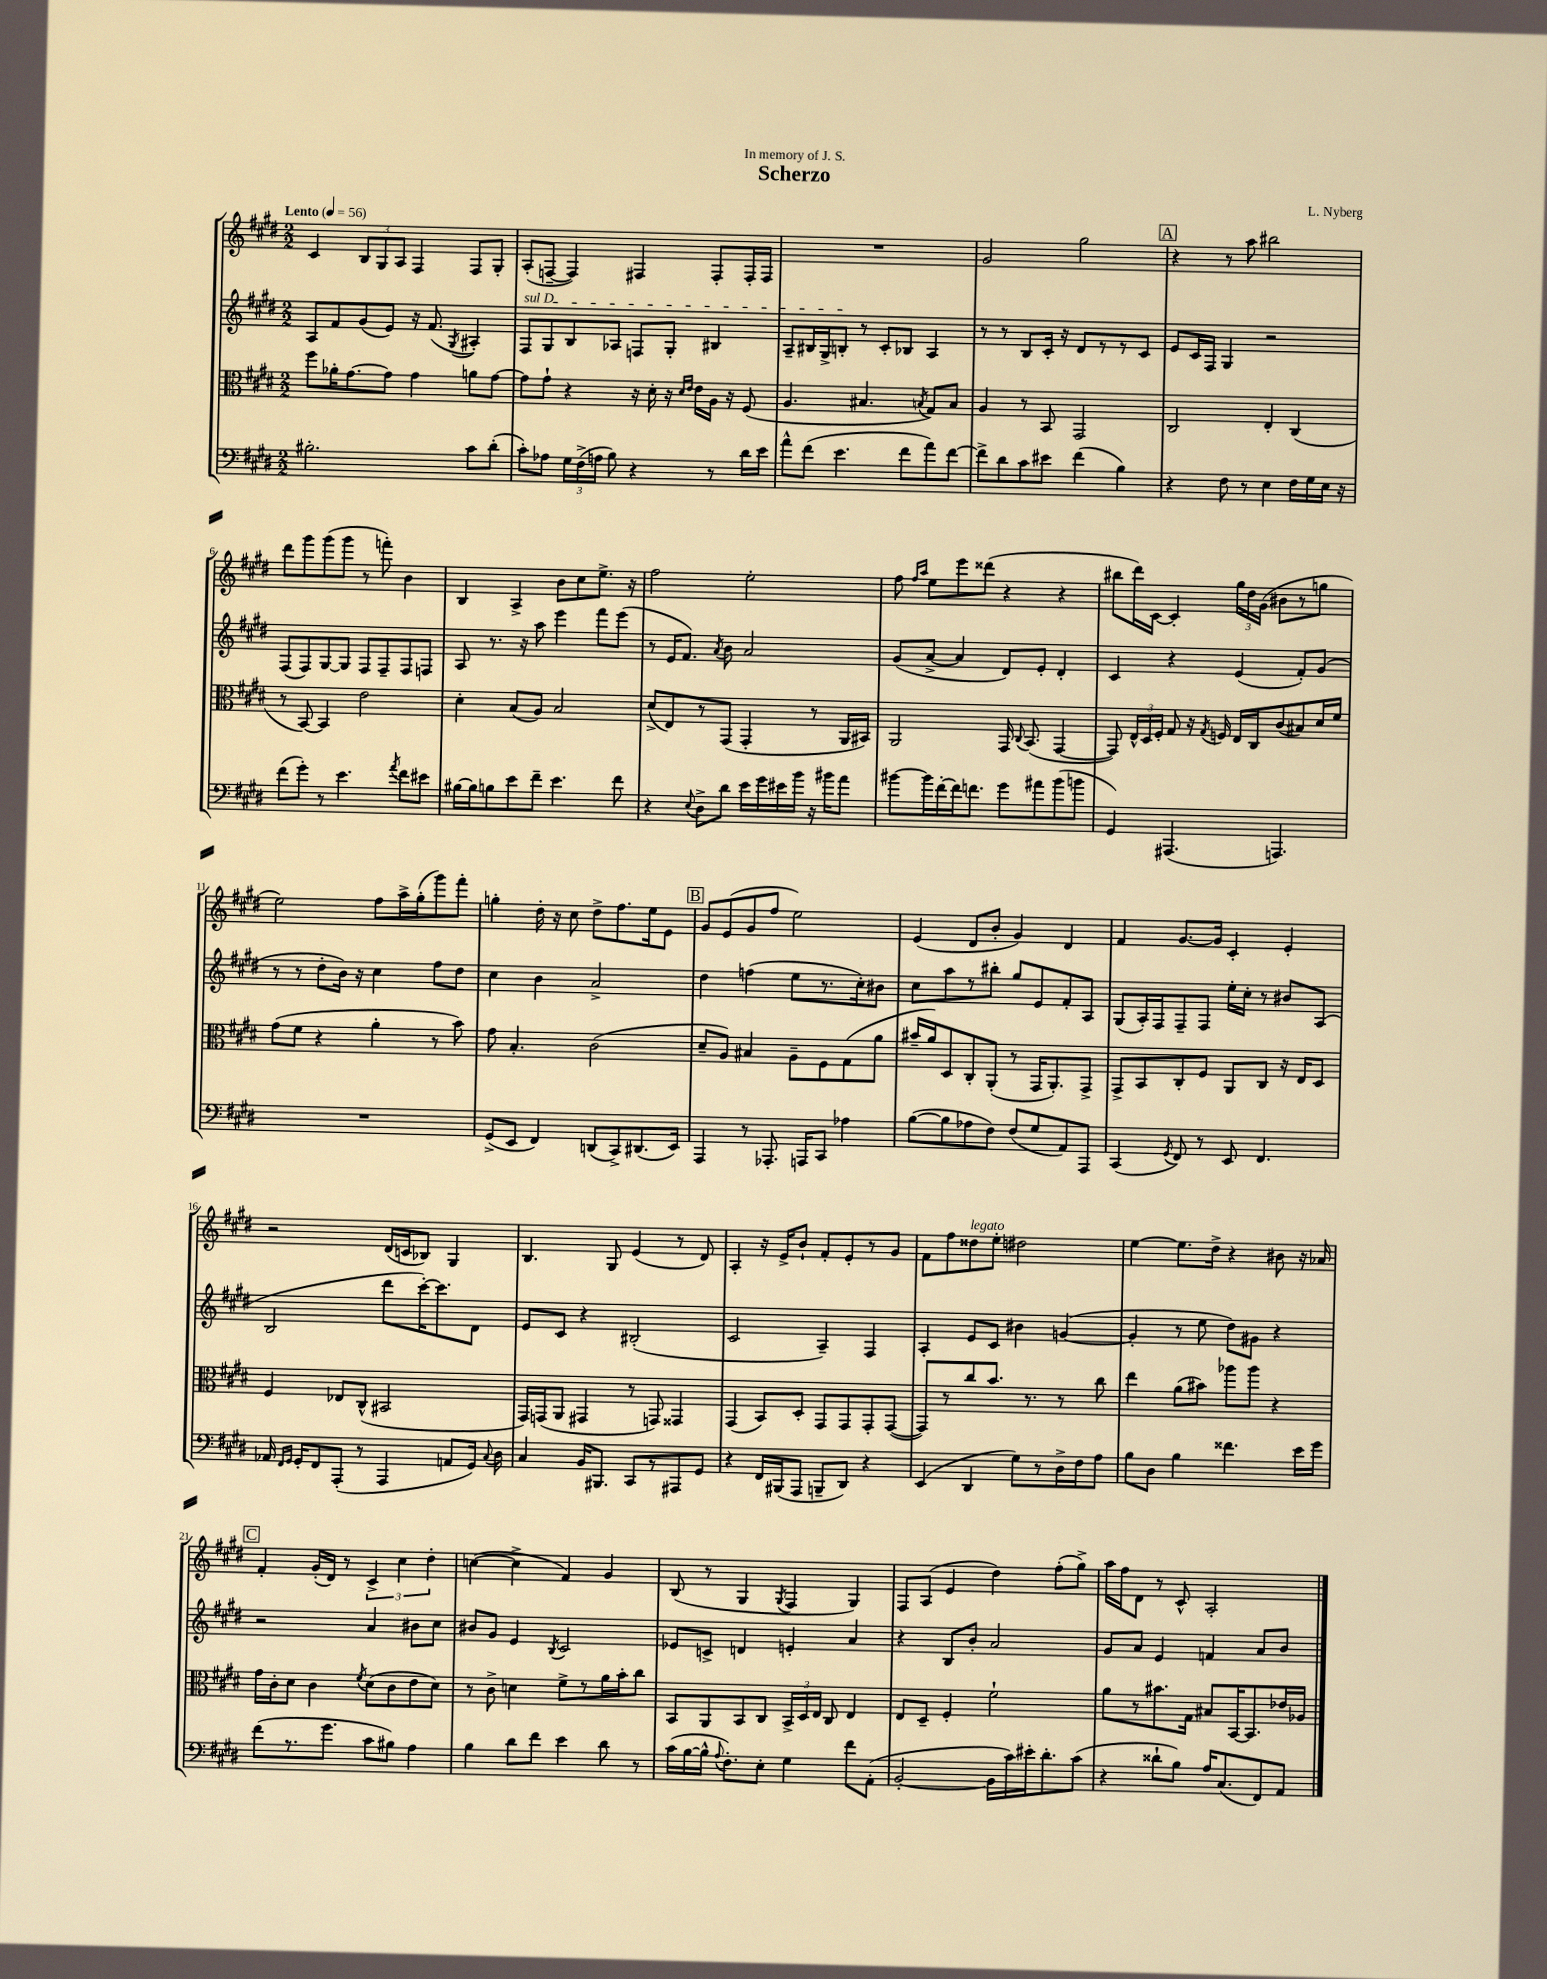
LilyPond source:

\header { title = "Scherzo" composer = "L. Nyberg" dedication = "In memory of J. S." }
<<
\new StaffGroup <<
\new Staff = "s0" {
    \clef treble \key e \major \numericTimeSignature \time 2/2 \tempo "Lento" 4 = 56
    \autoBeamOff cis'4 \tuplet 3/2 { b8[ gis8 a8] } fis4 fis8[ gis8]-. |
    a8[-.( f8]~-- f4) fis4 fis8[-. fis16-. fis16] |
    R1 |
    gis'2 gis''2 |
    \mark \markup { \box "A" } r4 r8 a''8 bis''2 |
    dis'''8[ gis'''8 gis'''8( gis'''8] r8 f'''8-.) b'4 |
    b4 a4-> b'8[ cis''8 e''8.]-> r16 |
    fis''2 e''2-. |
    fis''8 \grace { fis''16[ a''16] } e''8[ e'''8 disis'''8]( r4 r4 |
    bis''8[ dis'''16) cis'16]~ cis'4-. \tuplet 3/2 { gis''16[ dis''16 gis'16]( } bis'8[ r8 g''8] |
    e''2) fis''8[ a''16-> gis''16-.( gis'''8) fis'''8]-. |
    g''4-. dis''16-. r16 cis''8 dis''8[-> fis''8. e''16 e'8] |
    \mark \markup { \box "B" } gis'8[ e'8( gis'8 fis''8] e''2) |
    e'4( dis'8[ b'8]-. gis'4) dis'4 |
    fis'4 gis'8.[~ gis'16] cis'4-. e'4-. |
    r2 dis'16[( c'16 bes8]) gis4 |
    b4. gis8 e'4( r8 dis'8) |
    a4-. r16 e'16[-> b'8]-! fis'8[-. e'8-. r8 gis'8] |
    fis'8[ fis''8 disis''8^\markup { \italic "legato" } e''8]-. dis''2 |
    e''4~ e''8.[ dis''16]-> r4 bis'8 r16 aes'16 |
    \mark \markup { \box "C" } fis'4-. gis'16[-.( dis'16]) r8 \tuplet 3/2 { cis'4-> cis''4 dis''4-. } |
    c''4~( c''4-> fis'4) gis'4 |
    b8( r8 gis4 \acciaccatura { gis8 } fis4 gis4) |
    fis8[ a8]( e'4 dis''4) fis''8[-.( gis''8]->) |
    a''16[ fis''16 dis'8] r8 cis'8-^ a2-. \bar "|." |
}
\new Staff = "s1" {
    \clef treble \key e \major \numericTimeSignature \time 2/2
    \autoBeamOff a8[ fis'8 gis'8( e'8]) r16 fis'8.( \acciaccatura { gis8 } ais4-.) |
    \once \override TextSpanner.bound-details.left.text = \markup { \italic "sul D" } fis8[\startTextSpan gis8 b8 aes8] f8[ gis8]-. bis4 |
    a8[-- bis16 gis16-> b8]-.\stopTextSpan r8 cis'8[-. bes8] a4 |
    r8 r8 b8[ cis'16]-. r16 dis'8[ r8 r8 cis'8] |
    \mark \markup { \box "A" } e'8[ cis'16 fis16] gis4 r2 |
    fis8[( fis8) gis8~ gis8] fis8[ fis8-- fis8 f8] |
    a8 r8. r16 a''8 e'''4 fis'''8[ e'''8]( |
    r8 e'16[ fis'8.]) \acciaccatura { a'8 } b'8 a'2 |
    gis'8[( a'8]~-> a'4 dis'8[) e'8]-. dis'4-. |
    cis'4 r4 e'4( fis'8[-.) gis'8]( |
    r8 r8 dis''8[-. b'16]) r16 cis''4 fis''8[ dis''8] |
    cis''4 b'4 a'2-> |
    \mark \markup { \box "B" } dis''4 f''4( e''8[ r8. cis''16-.) bis'8] |
    cis''8[ a''8 r8 bis''8]-. gis''8[ e'8 fis'8-. a8] |
    gis8[( a16-.) fis16 fis8-- fis8] e''16[-. cis''16]-. r8 bis'8[ a8]( |
    b2 dis'''8[ cis'''16~-.) cis'''8. dis'8] |
    e'8[ cis'8] r4 bis2-.( |
    cis'2 a4--) fis4 |
    a4-. e'8[ cis'8] bis'4 g'4~( |
    g'4-. r8 e''8 dis''8[) gis'8] r4 |
    \mark \markup { \box "C" } r2 a'4 bis'8[ cis''8] |
    bis'8[ gis'8] e'4 \acciaccatura { b8 } cis'2 |
    ees'8[ c'8]-> d'4 e'4-. a'4 |
    r4 b8[ b'8]-. a'2 |
    gis'8[ a'8] e'4 f'4 a'8[ b'8] \bar "|." |
}
\new Staff = "s2" {
    \clef alto \key e \major \numericTimeSignature \time 2/2
    \autoBeamOff fis''8[ aes'16-. gis'8.~ gis'8] gis'4 a'8[ gis'8]~ |
    gis'8[ gis'8]-! r4 r16 dis'16-. r16 \grace { dis'16[ e'16] } e'16[ a16] r16 fis8( |
    a4. bis4. \acciaccatura { b8 } gis8[) b8] |
    a4 r8 b,8 gis,2 |
    \mark \markup { \box "A" } cis2 e4-. cis4( |
    r8 b,8~) b,4 e'2 |
    dis'4-. b8[( a8]) b2 |
    dis'8[->( e8) r8 gis,8]( gis,4-. r8 a,16[ bis,16]) |
    a,2 gis,16 \appoggiatura { cis8 } b,8.( gis,4~ |
    gis,8) \tuplet 3/2 { e16[-^ dis16 fis16]-. } gis8 r16 \acciaccatura { gis8 } f16 e16[ cis16 cis'8( bis8) dis'16 fis'16] |
    gis'8[( fis'8] r4 a'4-. r8 b'8) |
    gis'8 b4.-. cis'2( |
    \mark \markup { \box "B" } dis'8[-- a8]) bis4 a8[-- fis8 gis8( a'8] |
    bis'16[-- a'16) dis8 cis8-. a,8]-.( r8 gis,16[ a,8.-.) gis,8]-> |
    gis,8[-> b,8 cis8-. fis8] a,8[ cis8] r16 e16[ dis8] |
    fis4 ees8[ cis8]-^( bis,2 |
    gis,16[) g,16( a,8] gis,4 r8 g,8) gisis,4 |
    gis,4( b,8[) dis8]-. gis,8[ gis,8 gis,8-. gis,8]~( |
    gis,8[) r8 cis''8 b'8.] r8. r8 cis''8 |
    e''4 a'8[( bis'8]) aes''8[ aes''8] r4 |
    \mark \markup { \box "C" } gis'16[ cis'16-. dis'8] cis'4 \acciaccatura { fis'8 } dis'8[( cis'8 e'8 dis'8]) |
    r8 cis'8-> d'4 fis'8[-> r8 a'16 b'16-. cis''8] |
    b,8[ a,8 b,8 cis8] \tuplet 3/2 { b,16[-> dis16 e16] } cis8 e4 |
    e8[ dis8]-- fis4-. fis'2-! |
    a'8[ r8 bis'8. gis16] bis8[ b,16~ b,8. ees'16 aes16] \bar "|." |
}
\new Staff = "s3" {
    \clef bass \key e \major \numericTimeSignature \time 2/2
    \autoBeamOff bis2.-. cis'8[ dis'8]-.( |
    cis'8[-.) aes8] \tuplet 3/2 { gis16[ fis16->( a16] } b8) r4 r8 dis'16[ e'16] |
    a'8[-^ fis'8]( e'4. fis'8[ a'8) fis'8]~ |
    fis'8[-> dis'8 cis'8 eis'8] fis'4( b4) |
    \mark \markup { \box "A" } r4 fis8 r8 e4 fis16[ gis16 e16] r16 |
    fis'8[( gis'8]-.) r8 e'4. \acciaccatura { a'8 } fis'8[ eis'8] |
    bis16[~ bis16 b8 e'8 fis'8]-- e'4. fis'8 |
    r4 \appoggiatura { e8 } dis8[-> dis'8] e'16[ gis'16 eis'16 b'16] r16 bis'16[ a'8] |
    bis'8[~ bis'16 fis'16~-. fis'16 f'8.] gis'8[ ais'8 bis'8( b'8] |
    gis,4) ais,,4.( a,,4.) |
    R1 |
    gis,8[->( e,8] fis,4) d,8[( cis,8->) dis,8.( e,16]) |
    \mark \markup { \box "B" } a,,4 r8 aes,,8.-. a,,16[ cis,8] aes4 |
    b8[~( b8 aes8 fis8]) fis8[( gis8 a,8) a,,8] |
    cis,4( \acciaccatura { gis,8 } fis,8) r8 e,8 fis,4. |
    aes,16 \grace { fis,16[ gis,16] } gis,16[-. fis,8 a,,8]-.( r8 a,,4 a,8[ gis,16]) \appoggiatura { cis8 } dis16 |
    cis4 b,16[ bis,,8.] cis,8[ r8 ais,,8 gis,8] |
    r4 fis,16[ bis,,16( a,,8] b,,8[-- dis,8]) r4 |
    e,4( dis,4 gis8[) r8 dis16-> fis16 a8] |
    b8[ dis8] b4 fisis'4. e'16[ gis'16] |
    \mark \markup { \box "C" } fis'8[( r8. gis'8.] cis'8[ bis8]) a4 |
    b4 dis'8[ fis'8] e'4 dis'8 r8 |
    cis'16[( b16~ b16]-^ \appoggiatura { a8 } fis8.[-.) e8]-. gis4 fis'8[ a,8]-.( |
    b,2~-. b,16[ cis'16) eis'16-. dis'8.-. cis'8]( |
    r4 disis'8[-! b8]) a16[ cis8.( fis,8) a,8] \bar "|." |
}
>>
>>
